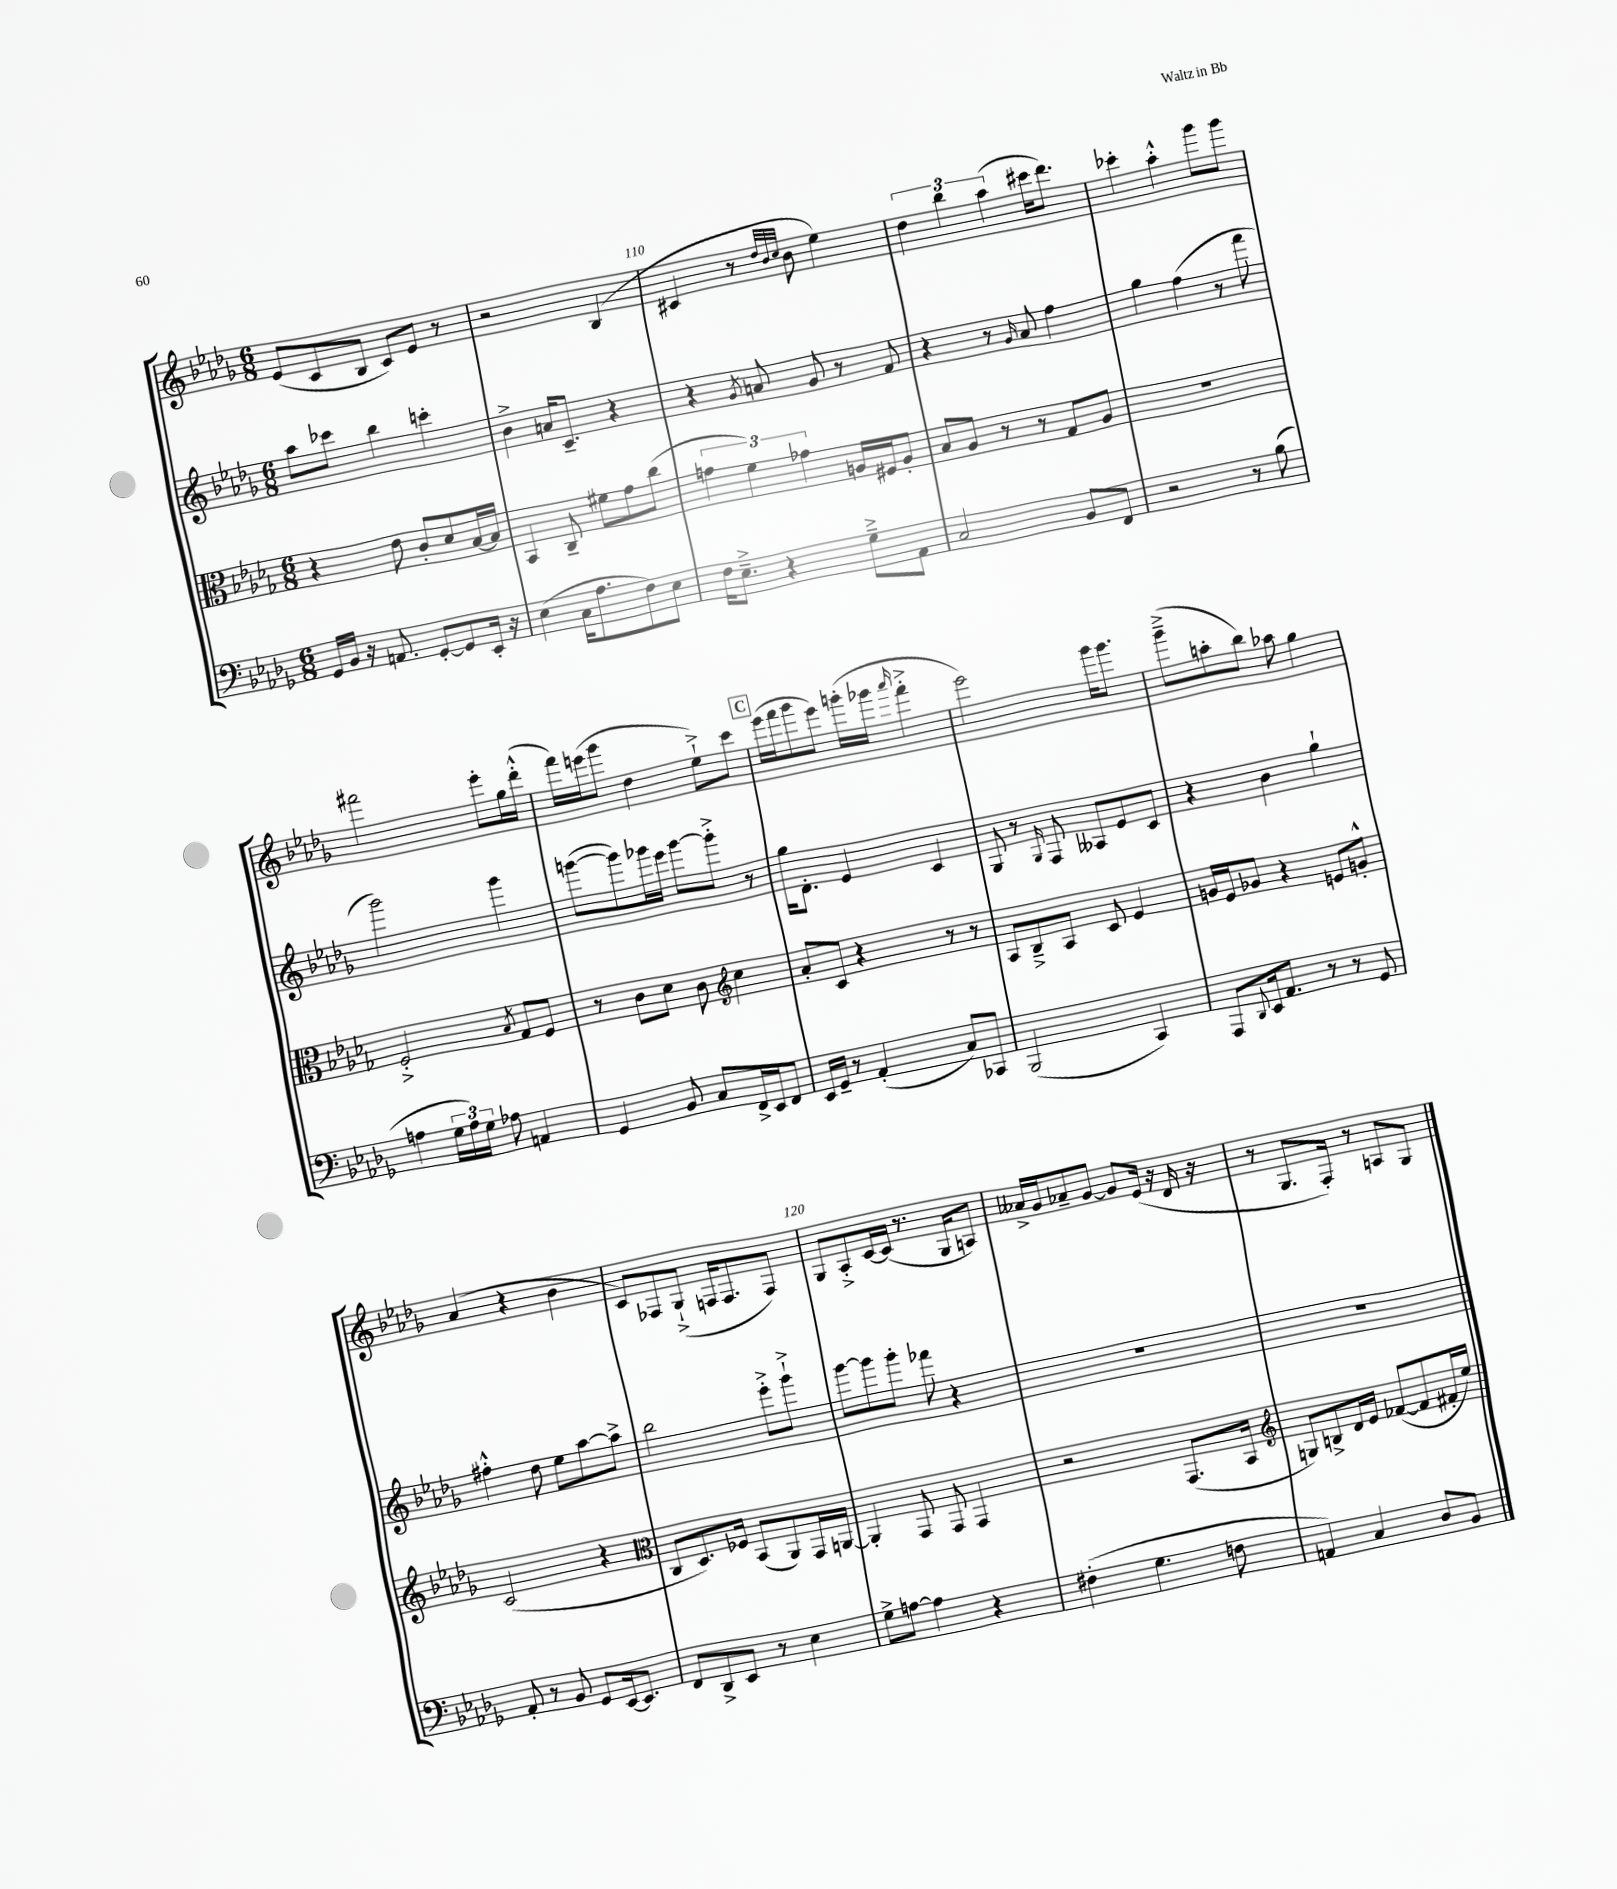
<<
\new StaffGroup <<
\new Staff = "s0" {
    \clef treble \key des \major \numericTimeSignature \time 6/8
    ees'8( c'8 bes8 c'8) ees'8 r8 |
    r2 bes4( |
    cis'4 r8 \grace { des''32 bes'32 c''32 } bes'8 ees''4) |
    \tuplet 3/2 { des''4 bes''4 aes''4( } cis'''16 des'''8.) |
    ces'''4-. aes''4-.-^ ges'''8 ges'''8 |
    fis'''2 ees'''8-. ges''16 des'''16-.-^( |
    f'''16) e'''16( ges'''8 des''4 ees''8-!->) c'''8 |
    \mark \markup { \box "C" } ees'''16( f'''16 ges'''8 ees'''8) g'''16-.( ges'''16 \grace { aes'''16 } f'''4-.-> |
    ees'''2) ges'''16 ges'''8. |
    ges'''8--->( a''8-. bes''8) aes''8 ges''4 |
    aes'4( r4 bes'4 |
    c'8) fes8 ges8-!->( f16 f8. f8) |
    ges8 aes8-.-> c'16~ c'16( r8. ges16 a8) |
    aeses'16-> ges'16 aes'8-- ges'8~ ges'8 ees'16( r16 des'16 r16 |
    r8 ges8. f16-.) r8 a8 ges8 \bar "|." |
}
\new Staff = "s1" {
    \clef treble \key des \major \numericTimeSignature \time 6/8
    aes''8 ces'''8 bes''4 c'''4-. |
    bes'4-> a'16 c'8.-- r4 |
    r4 \acciaccatura { ges'8 } a'8 ges'8 r8 f'8 |
    r4 r8 \grace { ges'16 } aes'8 f''4 |
    ges''4 f''4( r8 f'''8 |
    ges'''2) ges'''4 |
    g'''8~( g'''8) ges'''16 ees'''16 ges'''8~ ges'''8-.-> r8 |
    \mark \markup { \box "C" } ges''16 des'8.-. ees'4 c'4 |
    ges8 r8 \grace { ges16 } f8 aeses8 ees'8 c'8 |
    r4 bes'4 ges''4-! |
    fis''4-.-^ des''8 ees''8 aes''8~ aes''8-> |
    bes''2 ees'''8-.-> ges'''8-!-> |
    ges'''8~ ges'''8 ges'''8-. fes'''8 r4 |
    R2. |
    R2. \bar "|." |
}
\new Staff = "s2" {
    \clef alto \key des \major \numericTimeSignature \time 6/8
    r4 ees'8 c'8-. des'8 bes16~ bes16 |
    bes,4 c8-- fis'8 ges'8 c''8( |
    \tuplet 3/2 { g'4 f'4) ges'4 } a16 fis16 a8-. |
    bes8 aes8 r8 r8 ges8 aes8 |
    R2. |
    f2-.-> \acciaccatura { bes8 } ges8 f8 |
    r8 c'8 des'8 c'8 \clef treble c''4 |
    \mark \markup { \box "C" } aes'8-. c'8 r4 r8 r8 |
    aes8 bes8---> aes8 c'8 ees'4 |
    g'16 ees'16 ges'8 r4 e'8 g'8-.-^ |
    c'2( r4 |
    \clef alto c8 des8.) fes16 bes,8( aes,8) ges,16 a,16~ |
    a,4-. ges,8 ges,8 ges,4 |
    r2 ges,8.( bes,16 |
    \clef treble g8) b8-> des'16 ees'16 fes'8~( fes'8 fis'16-. ees''16) \bar "|." |
}
\new Staff = "s3" {
    \clef bass \key des \major \numericTimeSignature \time 6/8
    ges,16 bes,16 r16 a,8. ges,8~-. ges,8 ees,16-. r16 |
    ees4( c16 aes8. f8) ees8 |
    f16 ees8.---> r4 ges8---> aes,8 |
    c2 bes,8 f,8 |
    r2 r8 bes8( |
    a4 \tuplet 3/2 { ges16 a16) ges16 } aes8 a,4 |
    ges,4 bes,8 c8 f,16-> ees,16 f,8 |
    \mark \markup { \box "C" } ees,16 ges,16-- r8 aes,4-.( c8) ces,8 |
    bes,,2( c,4) |
    aes,,8 \appoggiatura { des,8 } ees,16 aes,8. r8 r8 ges,8 |
    aes,8-. r8 bes,8 ges,8 ees,16~ ees,8. |
    f,8 des,8-> ees,8 r8 ees4 |
    ges8-> a8~ a4 r4 |
    fis4-.( ges4. f8 |
    a,4) c4 des8 bes,8 \bar "|." |
}
>>
>>
\layout { \context { \Score currentBarNumber = #108 \override BarNumber.break-visibility = ##(#f #t #t) barNumberVisibility = #(every-nth-bar-number-visible 5) } }
